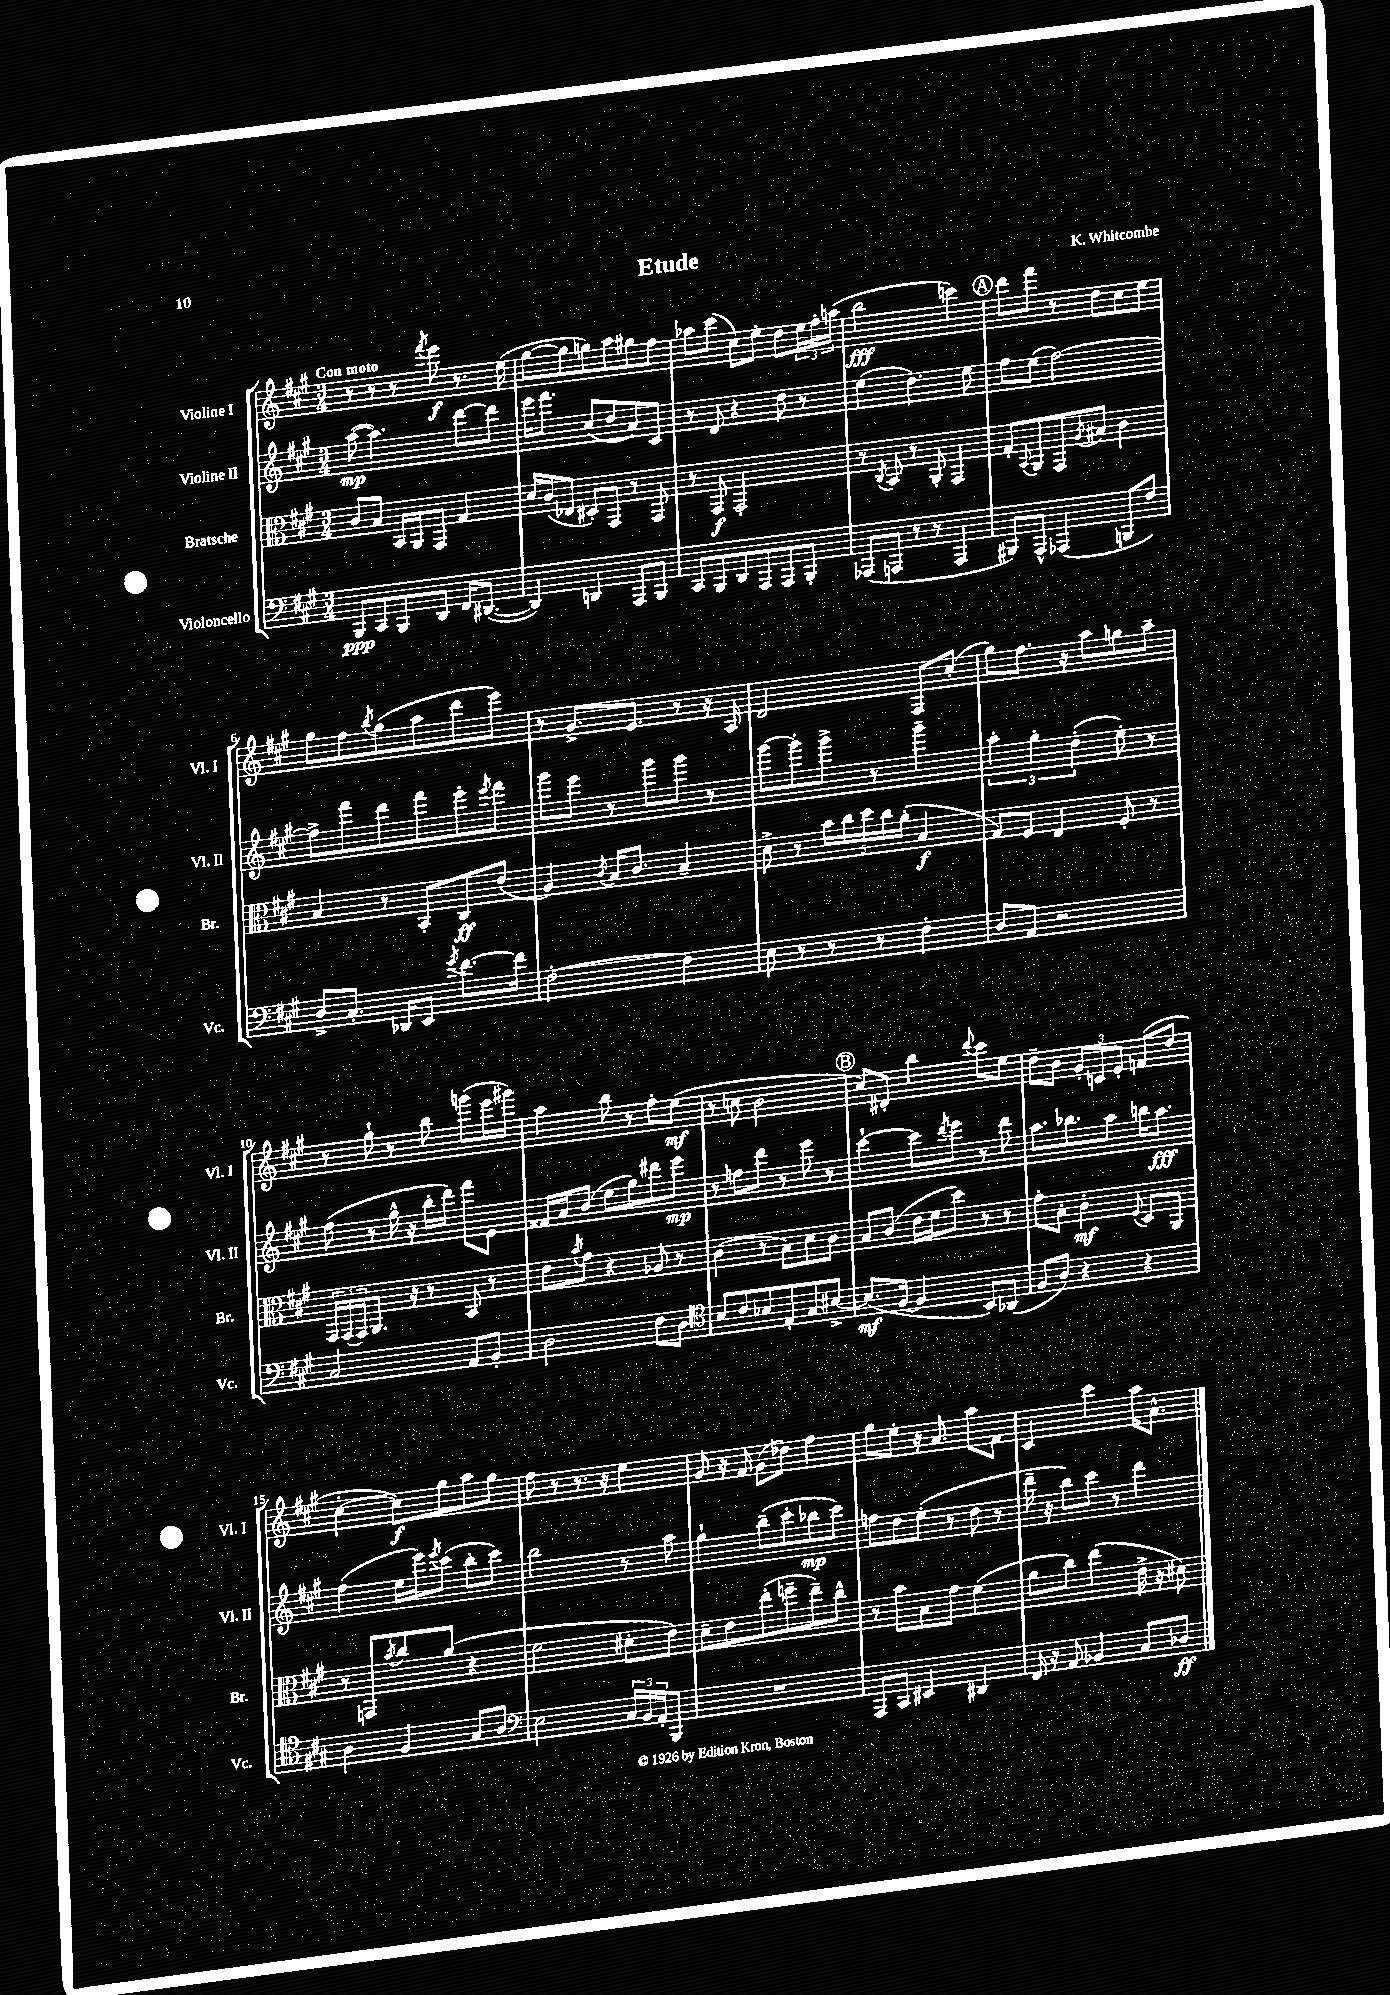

**kern	**kern	**kern	**kern
*staff4	*staff3	*staff2	*staff1
*clefF4	*clefC3	*clefG2	*clefG2
*k[f#c#g#]	*k[f#c#g#]	*k[f#c#g#]	*k[f#c#g#]
*M3/4	*M3/4	*M3/4	*M3/4
8BBB	8c#	([8aa	8r
8CC#	8B	4.aa])	8r
8BBB	16BB	.	8r
.	16AA	.	.
.	.	.	8qfff#
8DD	8GG#	.	8eee
16FF#	4G#	[8ddd	8.r
([8.DD#	.	.	.
.	.	8ddd]	.
.	.	.	(16ee
=	=	=	=
4DD#])	16d	16eee	[8gg#
.	(16c#	8.fff#	.
.	8E-	.	8gg#]
4DD	8D#')	(8cc#	8gg)
.	8GG#	8dd	8aa
8AAA	8r	8a)	8gg#
8BBB	8GG#	8c#	8ff#
=	=	=	=
8CC#	8r	8r	8aa-
8BBB	8GG#	8d	(8ccc#
8DD	2GG#'	4r	8cc#)
8AAA	.	.	8ee'
8AAA	.	8dd	8dd
8BBB'	.	8r	24ee
.	.	.	24ff#'
.	.	.	(24aa
=	=	=	=
(8AAA-	8r	(4ee	2bb
.	8qC#	.	.
8AAA	8BB	.	.
8r	8r	4.dd)	.
8r	8AA'	.	.
4AAA	4GG#	.	4ccc)
.	.	8ee	.
=	=	=	=
8BBB#)	8G#'	8ff#	8ddd
.	8qqBB	.	.
8AAA^^	8AA	(8ee	8fff#
(4AAA-	8GG#	[2ff#)	8r
.	8qA	.	.
.	8B#	.	8dd
8BBB	4c#	.	8cc#
8F#)	.	.	8ee
=	=	=	=
8D^	4B	8ff#^]	8gg#
8.C#'	.	8fff#	8ff#
.	.	.	8qbb
.	8r	8ddd	(8gg#
16DD-	.	.	.
8EE	8BB'	8fff#	8aa
8qg#	.	.	.
[8.f#	8C#	8eee'	8ddd
.	.	8qeee	.
.	(8e	8fff#	8eee)
16f#]	.	.	.
=	=	=	=
[2F#'	4A)	8ggg#	8r
.	.	8eee	8.g#^
.	8qc#	.	.
.	16B	8r	.
.	8.c#	.	8.e
.	.	8ggg#	.
4F#]	4B~	8ggg#	8r
.	.	8r	16r
.	.	.	16A
=	=	=	=
8E	8d^	[8ggg#	2d
8r	8r	8ggg#']	.
8r	20b	8ggg#^	.
.	20cc#	.	.
.	20dd	.	.
8r	.	8r	.
.	20cc#	.	.
.	(20a'	.	.
4F#'	4B	4ggg#~	8F#
.	.	.	(8cc#'
=	=	=	=
8D	8G#)	6aa'	8gg#)
8AA	8F#	.	8.ff#
.	.	6gg#'	.
2r	4E	.	.
.	.	.	16r
.	.	(6dd'	.
.	.	.	8aa
.	8F#'	8ee')	8gg
.	8r	8r	8aa~
=	=	=	=
2C#	24GG#	(8ff#	8r
.	(24GG#	.	.
.	24GG#)	.	.
.	8.AA	8r	8gg#`
.	.	16gg#^^	8r
.	16r	16r	.
.	8r	16bb'	8bb
.	.	16ddd)	.
8AA	8BB	8fff#	(8ggg
8BB'	8r	8e	16eee
.	.	.	16ggg#)
=	=	=	=
2D	8e	16f##	4aa
.	.	16a	.
.	8qb	.	.
.	8g#	(8b	.
.	4r	8ee	8bb
.	.	8gg#)	8r
8F#	8A-	8ddd#	8ff#'
8D	8r	8eee	(8ee
=	=	=	=
*clefC4	*	*	*
8B	(4c#	8r	8r
8c#	.	8ff	8cc
8B-	8r	8ddd	2b
8E'	8B)	8r	.
8G#	8d	8eee	.
[8B#^	8c#	8r	.
=	=	=	=
(8.B#]	8B	[4ccc#`	8cc#)
.	(8c#	.	8d#'
[16F#	.	.	.
4F#]	16e	8ccc#]	4bb
.	16f#	.	.
.	.	8qddd	.
.	8dd)	8eee	.
.	.	.	8qqddd
8BB)	8r	8r	8ccc#
(8AA-	8r	8ddd	8ee
=	=	=	=
8F#	8g#'	8.aa	8dd~
8A)	8B'	.	8b
.	.	8.bb-	.
4r	4c#'	.	12g#'
.	.	.	12c
.	.	8aa	.
.	.	.	12e'
.	8qqF#	.	.
4r	8D	16bb	(8f
.	.	8.aa	.
.	8AA	.	8dd
=	=	=	=
4A	8r	(4ff#	[4cc#'
.	8GG	.	.
.	8qb	.	.
4F#	8cc#	16ee	8cc#])
.	.	16eee)	.
.	.	8qeee	.
.	(8a	(8ccc#	8gg#
8G#	4r	8bb'	8aa
8A	.	8ccc#)	8gg#
=	=	=	=
*clefF4	*	*	*
2E	2f#	2bb	8ff#
.	.	.	8r
.	.	.	8.r
.	.	.	16r
24C#	8d#'	8r	4ee
24BB	.	.	.
24AA'	.	.	.
8BBB	8e)	8aa	.
=	=	=	=
2.r	8d~	4gg#`	8g#
.	8e	.	16r
.	.	.	16f#
.	(8ee'	(8bb~	(8g#
.	8ff~	8ccc#'	8dd-)
.	8ee~)	8bb-	4ff#
.	8cc#^^	8ccc#)	.
=	=	=	=
8AAA	8r	8ff	8gg#
8CC#	8b	8dd	8ee'
4EE#	8B	(8ee'	16r
.	.	.	8.a
.	8g#	8r	.
4DD#	(4f#	8dd	8aa
.	.	8r	8f#
=	=	=	=
16FF#	8a	16ddd~	4c#
16r	.	16r	.
8AA	8cc#)	8bb)	.
4BB-	(4ee	8ccc#	4ccc#
.	.	8r	.
8C#	16e^	4ddd	16aa
.	16r	.	8.a^^
8D-	8d#)	.	.
==	==	==	==
*-	*-	*-	*-
